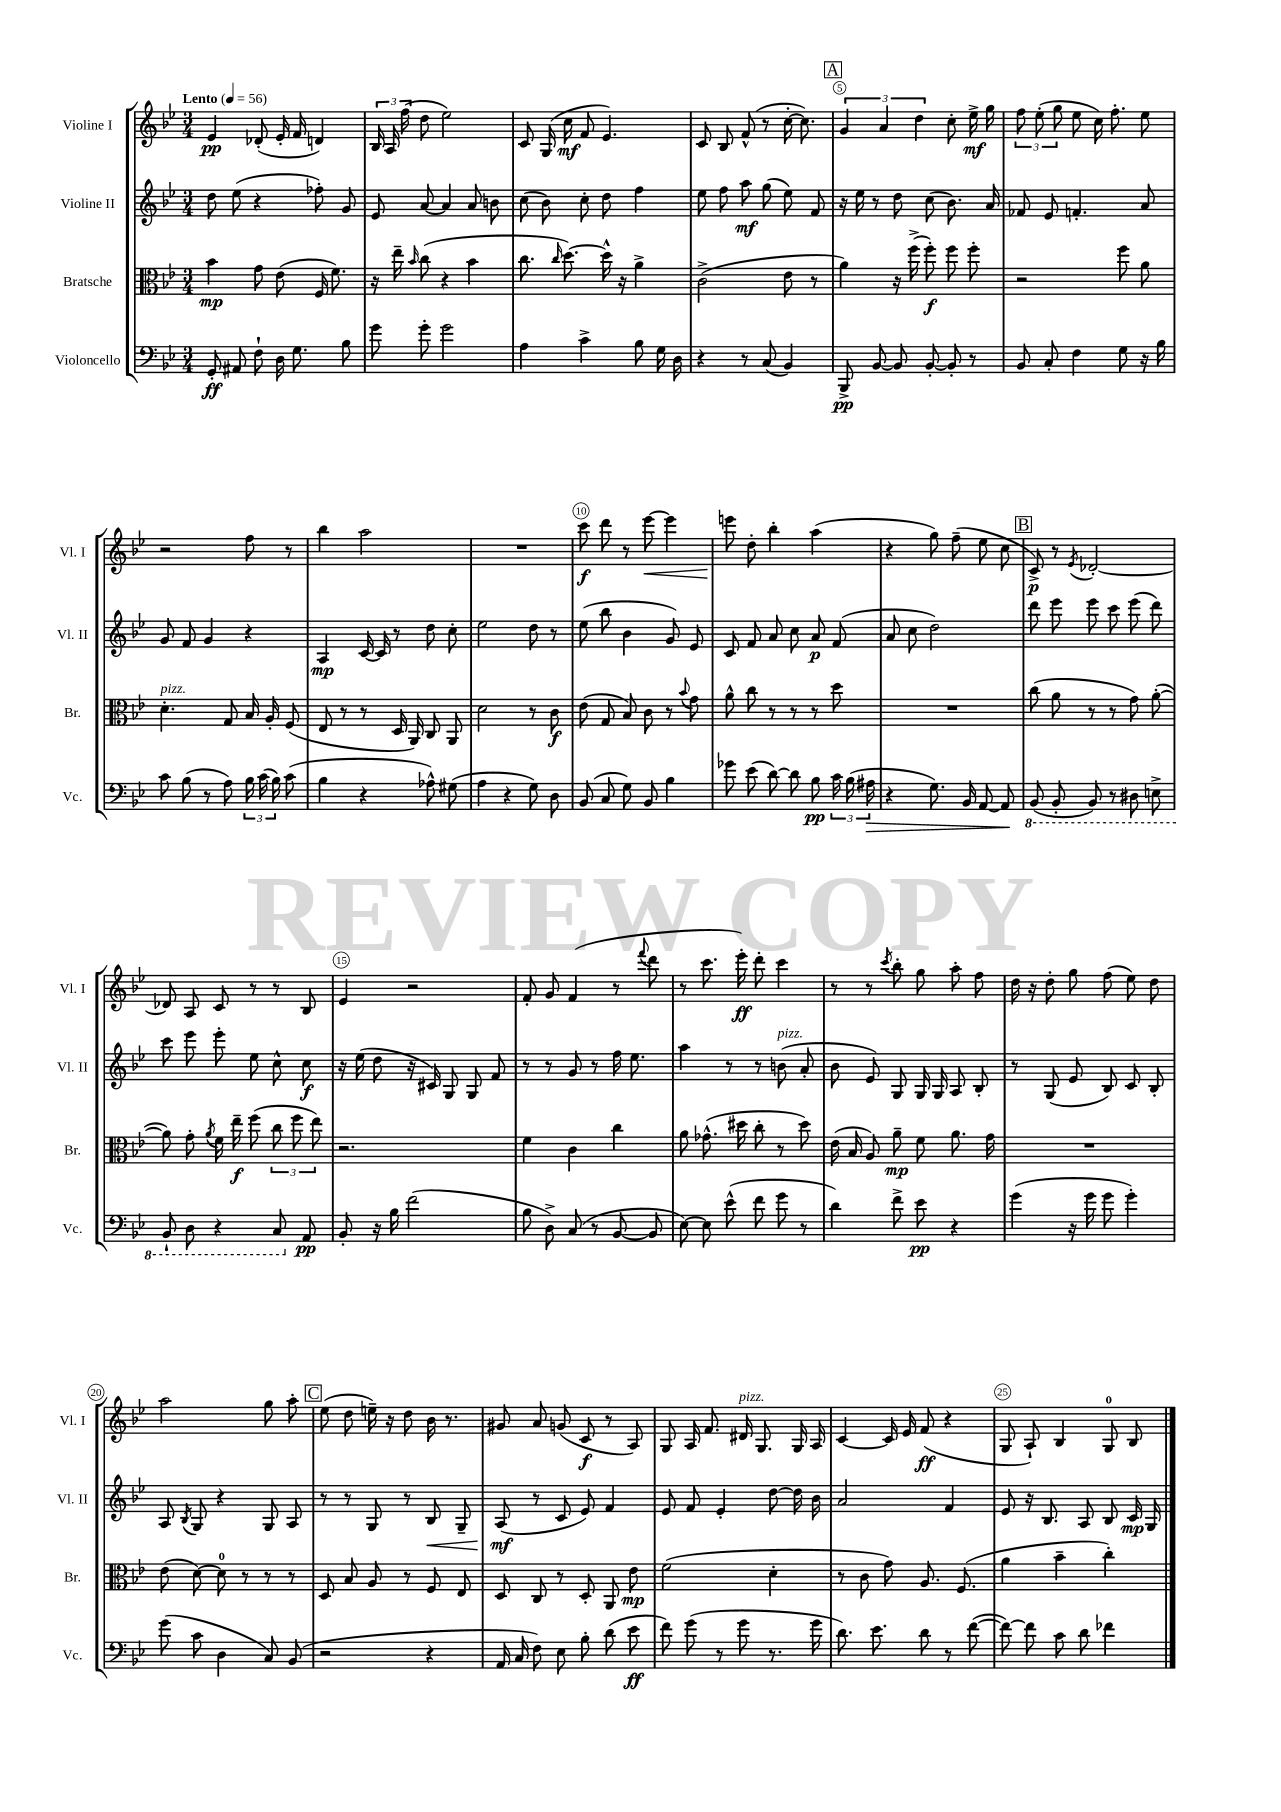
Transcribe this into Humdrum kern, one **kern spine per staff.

**kern	**kern	**kern	**kern
*staff4	*staff3	*staff2	*staff1
*clefF4	*clefC3	*clefG2	*clefG2
*k[b-e-]	*k[b-e-]	*k[b-e-]	*k[b-e-]
*M3/4	*M3/4	*M3/4	*M3/4
*MM56	*MM56	*MM56	*MM56
8GG'/	4b-\	8dd\	4e-/
8AA#/	.	(8ee-\	.
8F`\	8g\	4r	(8d-'/
16D\	(8e-\	.	16e-'/
8.G\	.	.	16f/
.	16F/	8ff-'\)	4d/)
.	8.f\)	.	.
8B-\	.	8g/	.
=	=	=	=
8g\	16r	8e-/	24B-/
.	.	.	24A/
.	16ee-~\	.	.
.	.	.	(24ff\
.	16qqb-/	.	.
8g'\	(8cc\	[8a/	8dd\
2g\	4r	4a/]	2ee-\)
.	4b-\	8a/	.
.	.	8b\	.
=	=	=	=
4A\	8.cc\	(8cc\	8c/
.	.	8b-\)	(16G/
.	16qqcc/	.	.
.	[8.dd\)	.	16cc\
4c^\	.	8cc'\	8f/
.	16dd^^\]	8dd\	4.e-/)
.	16r	.	.
8B-\	4a^\	4ff\	.
16G\	.	.	.
16D\	.	.	.
=	=	=	=
4r	(2c^\	8ee-\	8c/
.	.	8ff\	8B-/
8r	.	8aa\	(8f^^/
(8C/	.	(8gg\	8r
4BB-/)	8e-\	8ee-\)	[16cc'\
.	.	.	8.cc\])
.	8r	8f/	.
=	=	=	=
8BBB-^/	4a\)	16r	6g/
.	.	16ee-\	.
[8BB-/	.	8r	.
.	.	.	6a/
8BB-/]	16r	8dd\	.
.	(16ff^\	.	.
.	.	.	6dd\
[8BB-'/	8ff'\)	(8cc\	.
8BB-'/]	8ff\	8.b-\)	8cc'\
8r	8ff'\	.	16ee-^\
.	.	16a/	16gg\
=	=	=	=
8BB-/	2r	8f-/	12ff\
.	.	.	(12ee-'\
8C'/	.	8e-/	.
.	.	.	12gg\
4F\	.	4.f'/	8ee-\
.	.	.	16cc\)
.	.	.	8.ff'\
8G\	8ff\	.	.
16r	8a\	8a/	8ee-\
16B-\	.	.	.
=	=	=	=
8c\	4.d'\	8g/	2r
(8B-\	.	8f/	.
8r	.	4g/	.
8A\)	8G/	.	.
24B-\	16B-/	4r	8ff\
(24c\	.	.	.
.	16A'/	.	.
24B-\)	.	.	.
(8c\	(8F/	.	8r
=	=	=	=
4B-\	8E-/	4A/	4bb-\
.	8r	.	.
4r	8r	[16c/	2aa\
.	.	16c/]	.
.	16D/	8r	.
.	16AA/)	.	.
8A-^^\)	8C/	8dd\	.
(8G#\	8AA/	8cc'\	.
=	=	=	=
4A\	2d\	2ee-\	2.r
4r	.	.	.
8G\)	8r	8dd\	.
8D\	8c\	8r	.
=	=	=	=
(8BB-/	(8e-\	(8ee-\	8ccc\
8C/	8G/	8bb-\	8ddd\
8G\)	8B-/)	4b-\	8r
8BB-/	8c\	.	[8eee-\
4B-\	8r	8g/)	4eee-\]
.	8qqb-/	.	.
.	8g\	8e-/	.
=	=	=	=
8g-\	8a^^\	8c/	8eee\
(8e-\	8cc\	8f/	8dd'\
[8d\)	8r	8a/	4bb-'\
8d\]	8r	8cc\	.
8B-\	8r	8a/	(4aa\
24c\	8dd\	(8f/	.
(24B-\	.	.	.
24A#\	.	.	.
=	=	=	=
4r	2.r	8a/	4r
.	.	8cc\	.
8.G\)	.	2dd\)	8gg\)
.	.	.	(8ff~\
16BB-/	.	.	.
[8AA/	.	.	8ee-\
8AA/]	.	.	8cc\
=	=	=	=
(8BBB-/	(8cc\	8ddd\	8c^/)
8BBB-'/	8a\	8eee-\	8r
.	.	.	8qe-/
8BBB-/)	8r	8eee-\	[2d-'/
8r	8r	8ccc\	.
8DD#\	8g\)	(8eee-\	.
8EE^\	([8a'\	8ddd\)	.
=	=	=	=
8BBB-`/	8a\])	8ccc\	8d-/]
8DD\	8g'\	8eee-\	8A/
.	8qa/	.	.
4r	16f\	8eee-'\	8c/
.	16ee-~\	.	.
.	(8ff\	8ee-\	8r
8CC/	12cc\	8cc^^\	8r
.	12ff\	.	.
8AA/	.	8cc\	8B-/
.	12ee-\)	.	.
=	=	=	=
8BB-'/	2.r	16r	4e-/
.	.	(16ee-\	.
16r	.	8dd\	.
16B-\	.	.	.
(2f\	.	16r	2r
.	.	16c#/)	.
.	.	8G/	.
.	.	8G/	.
.	.	8f/	.
=	=	=	=
8B-\	4f\	8r	8f'/
8D^\)	.	8r	8g/
(8C/	4c\	8g/	(4f/
8r	.	8r	.
[8BB-/	4cc\	16ff\	8r
.	.	8.ee-\	.
.	.	.	8qqfff/
8BB-/]	.	.	8ddd\
=	=	=	=
[8E-\)	8a\	4aa\	8r
8E-\]	(8.g-^^\	.	8.ccc\
(8e-^^\	.	8r	.
.	16dd#\	.	16eee-'\)
8f\	8cc'\	8r	8ddd'\
8g\	8r	(8b\	4ccc\
8r	8dd#\)	8a'/	.
=	=	=	=
4d\)	(16e-\	8b-\	8r
.	16B-/	.	.
.	8A/)	8e-/)	8r
.	.	.	8qccc/
8f^\	8a~\	8G/	8bb-'\
8e-\	8f\	16G/	8gg\
.	.	16G/	.
4r	8.a\	8A/	8aa'\
.	.	8B-'/	8ff\
.	16g\	.	.
=	=	=	=
(4g\	2.r	8r	16dd\
.	.	.	16r
.	.	(8G/	8dd'\
16r	.	8e-/	8gg\
16g\	.	.	.
8g\	.	8B-/)	(8ff\
4g'\)	.	8c/	8ee-\)
.	.	8B-'/	8dd\
=	=	=	=
(8g\	(8e-\	8A/	2aa\
.	.	8qB-/	.
8c\	[8d\)	8G/	.
4D\	8d\]	4r	.
.	8r	.	.
8C/)	8r	8G/	8gg\
(8BB-/	8r	8A/	8aa'\
=	=	=	=
2r	8D/	8r	(8ee-\
.	8B-/	8r	8dd\
.	8A/	8G/	16ee~\)
.	.	.	16r
.	8r	8r	8dd\
4r	8F/	8B-/	16b-\
.	.	.	8.r
.	8E-/	8G~/	.
=	=	=	=
16AA/	8D/	(8A/	8g#/
16C/	.	.	.
8F\)	8C/	8r	8a/
8E-\	8r	8c/	(8g/
8B-'\	8D'/	8e-/)	8c/
(8d\	8AA/	4f/	8r
8e-\	8e-\	.	8A/)
=	=	=	=
8f\)	(2f\	8e-/	8G/
(8g\	.	8f/	16A/
.	.	.	8.f/
8r	.	4e-'/	.
8g\	.	.	16d#/
.	.	.	8.G/
8.r	4d'\	[8dd\	.
.	.	16dd\]	16G/
16g\	.	16b-\	16A/
=	=	=	=
8.d\)	8r	2a/	[4c/
.	8c\	.	.
8.e-\	.	.	.
.	8g\)	.	16c/]
.	.	.	16e-/
8d\	8.A/	.	(8f/
8r	.	4f/	4r
.	(8.F/	.	.
([8f\	.	.	.
=	=	=	=
8f\_)	4a\	8e-/	8G/
8f\]	.	16r	8A`/)
.	.	8.B-/	.
8c\	4b-~\	.	4B-/
8d\	.	8A/	.
4f-\	4cc'\)	8B-/	8G/
.	.	16c/	8B-/
.	.	16G/	.
==	==	==	==
*-	*-	*-	*-
